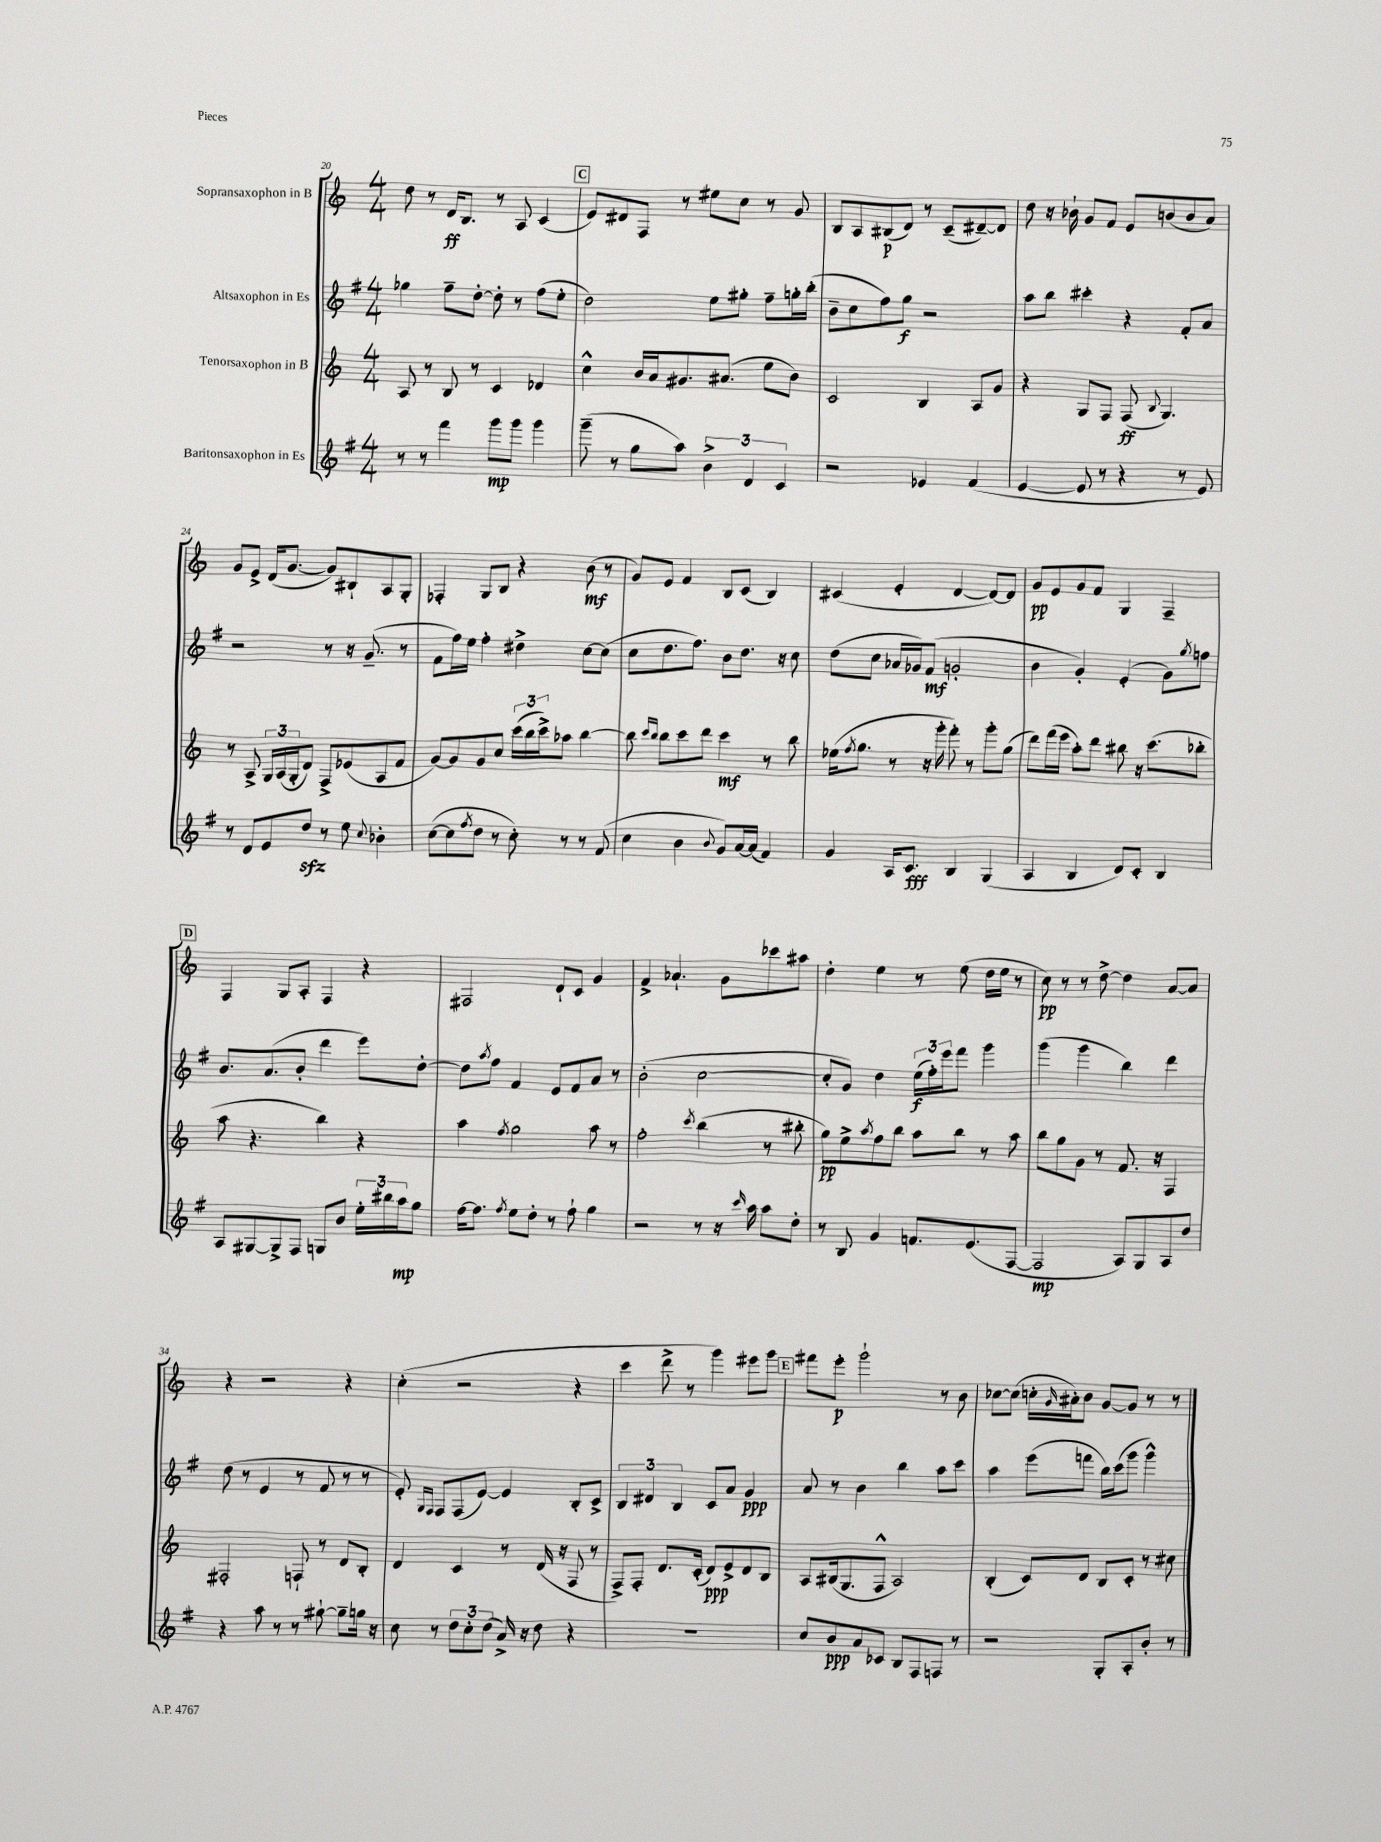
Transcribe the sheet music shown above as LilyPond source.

<<
\new StaffGroup <<
\new Staff = "s0" \with { instrumentName = "Sopransaxophon in B" } {
    \clef treble \key c \major \numericTimeSignature \time 4/4
    d''8 r8 d'16\ff b8. r8 a8 c'4( |
    \mark \markup { \box "C" } e'8) dis'8 f8 r8 eis''8 c''8 r8 g'8 |
    b8 a8 bis8\p( d'8) r8 c'8--( dis'8~--) dis'8 |
    d''8 r16 bes'16-! g'8 f'8 e'8 b'8( b'8 a'8) |
    g'8 e'8-> d'16( g'8.~ g'8) bis8-! a8 g8-. |
    fes4-. g8 b8 r4 b'8\mf( r8 |
    g'8) e'8 f'4 b8 c'8( b4) |
    cis'4( e'4-. d'4~ d'8~) d'8 |
    g'8\pp e'8 g'8 f'8 g4 f4-- |
    \mark \markup { \box "D" } f4 g8 a8-. f4 r4 |
    fis2 d'8-! c'8 g'4 |
    f'4-> aes'4.-! g'8 ces'''8 ais''8 |
    d''4-. e''4 r8 e''8( d''16 e''16 r8 |
    c''8\pp) r8 r8 d''8~-> d''4 a'8~ a'8 |
    r4 r2 r4 |
    c''4-.( r2 r4 |
    c'''4 d'''8-> r8 g'''4) eis'''8 g'''8 |
    \mark \markup { \box "E" } fis'''8 e'''8-.\p g'''2-! r8 b'8 |
    ces''8~ ces''8( c''16-. \grace { g'16 } ais'16-.) b'8 g'8~ g'8 r8 r8 \bar "|." |
}
\new Staff = "s1" \with { instrumentName = "Altsaxophon in Es" } {
    \clef treble \key g \major \numericTimeSignature \time 4/4
    ges''4 fis''8-- d''8~-. d''8-. r8 fis''8( e''8-. |
    \mark \markup { \box "C" } d''2) e''8 gis''8-. fis''8-- g''16-. b''16-.( |
    b'8-- c''8 fis''8) g''8\f r2 |
    a''8 b''8 cis'''4-. r4 fis'8-. a'8 |
    r2 r8 r16 g'8.--( r8 |
    fis'8 fis''16) e''16 fis''4-. dis''4-> c''8~ c''8( |
    c''8 d''8. fis''8.) b'8 d''8. r16 c''8 |
    d''8( c''8 aes'16 ges'16) fis'8\mf( g'2-. |
    b'4 g'4-.) e'4-.( g'8) \acciaccatura { g''8 } f''8 |
    \mark \markup { \box "D" } b'8. a'8.( b'8-. d'''4 e'''8) d''8~-. |
    d''8 \acciaccatura { a''8 } fis''8 fis'4 e'8 fis'8 a'8 r8 |
    b'2-.( c''2~ |
    c''8-. g'8) d''4 \tuplet 3/2 { e''16\f( fis''16-.) e'''16 } fis'''8 g'''4 |
    g'''4( g'''4 b''4) d'''4 |
    d''8( r8 e'4 r8 fis'8 r8 r8 |
    e'8-.) \grace { g16 fis16 } fis8 fis8( e'8~) e'4 b8-. c'8-> |
    \tuplet 3/2 { b4 dis'4 b4 } c'8 a'8 g'4\ppp |
    \mark \markup { \box "E" } a'8 r8 b'4 b''4 a''8 c'''8 |
    a''4 e'''8( f'''8 b''16) c'''16( g'''8 g'''4-^) \bar "|." |
}
\new Staff = "s2" \with { instrumentName = "Tenorsaxophon in B" } {
    \clef treble \key c \major \numericTimeSignature \time 4/4
    a8 r8 b8 r8 c'4 des'4 |
    \mark \markup { \box "C" } c''4-^ b'16 a'16 gis'8. ais'8.( e''8 b'8) |
    c'2 b4 a8 g'8 |
    r4 g8 f8 f8\ff( \appoggiatura { b8 } g4.) |
    r8 a8-> \tuplet 3/2 { g16 a16( g16-. } d'8) f8-> ees'8( a8 f'8 |
    g'8~) g'8 g'8 c''8 \tuplet 3/2 { c'''16( b''16 c'''16->) } aes''8 b''4~ |
    b''8 \grace { c'''16 b''16 } b''8 c'''8 d'''8 c'''4\mf r8 b''8 |
    ees''16( \acciaccatura { f''8 } g''8. r8 r16 g'''16-. f'''8-.) r8 g'''8-. g''8( |
    d'''8) f'''16( e'''16 a''8-.) d'''8 bis''8 r16 c'''8.( bes''8-. |
    \mark \markup { \box "D" } a''8 r4. b''4) r4 |
    a''4 \acciaccatura { f''8 } g''2 a''8 r8 |
    f''2-. \acciaccatura { c'''8 } b''4( r8 bis''8-. |
    g''8\pp) e''8-> \acciaccatura { a''8 } f''8 b''8 a''8 b''8 r8 a''8 |
    b''8 g''8 g'8 r8 f'8. r16 f4 |
    fis2-. f8-! r8 d'8 b8-. |
    d'4 c'4 r8 d'16( r16 f8 r8 |
    f8->) f8-. d'8. c'16-.( d'8\ppp) e'8-> d'8 b8 |
    \mark \markup { \box "E" } a8 bis16( g8. f8-^ a2) |
    b4-.( c'8) d'8 b8 c'8-. r8 cis''8 \bar "|." |
}
\new Staff = "s3" \with { instrumentName = "Baritonsaxophon in Es" } {
    \clef treble \key g \major \numericTimeSignature \time 4/4
    r8 r8 fis'''4 g'''8\mp g'''8 g'''4 |
    \mark \markup { \box "C" } g'''8--( r8 g''8 a''8) \tuplet 3/2 { b'4-> d'4 c'4 } |
    r2 ees'4 fis'4( |
    e'4~ e'8 r8 r4 r8 e'8) |
    r8 d'8 e'8 d''8\sfz r8 e''8 \appoggiatura { c''8 } bes'4-. |
    c''8~( c''8 \acciaccatura { fis''8 } d''8 r8 c''8-.) r8 r8 fis'8( |
    c''4 b'4 \appoggiatura { b'8 } g'8) a'16~ a'16( fis'4) |
    g'4 a16 c'8.\fff b4 g4( |
    a4 b4 d'8) c'8-. b4 |
    \mark \markup { \box "D" } a8 gis8~ gis8-> fis8 g8 b'8 \tuplet 3/2 { e''16-. bis''16 a''16\mp } g''8 |
    fis''16~ fis''8. \acciaccatura { fis''8 } e''8 d''8-. r8 fis''8-! g''4 |
    r2 r8 r16 \grace { c'''16 } a''16 a''8 d''8-. |
    r8 b8 g'4 f'8. e'8.( fis8~ |
    fis2\mp a8) g8 a8 d''8 |
    r4 a''8 r8 r8 gis''8~-! gis''8-- g''16 r16 |
    c''8 r8 \tuplet 3/2 { d''8 c''8-. d''8( } a'16->) r16 d''8 r4 |
    R1 |
    \mark \markup { \box "E" } c''8 b'8\ppp a'8 ces'8 b8 fis8 f8 r8 |
    r2 g8-. a8-. b'8-. r8 \bar "|." |
}
>>
>>
\layout { \context { \Score currentBarNumber = #20 } }
